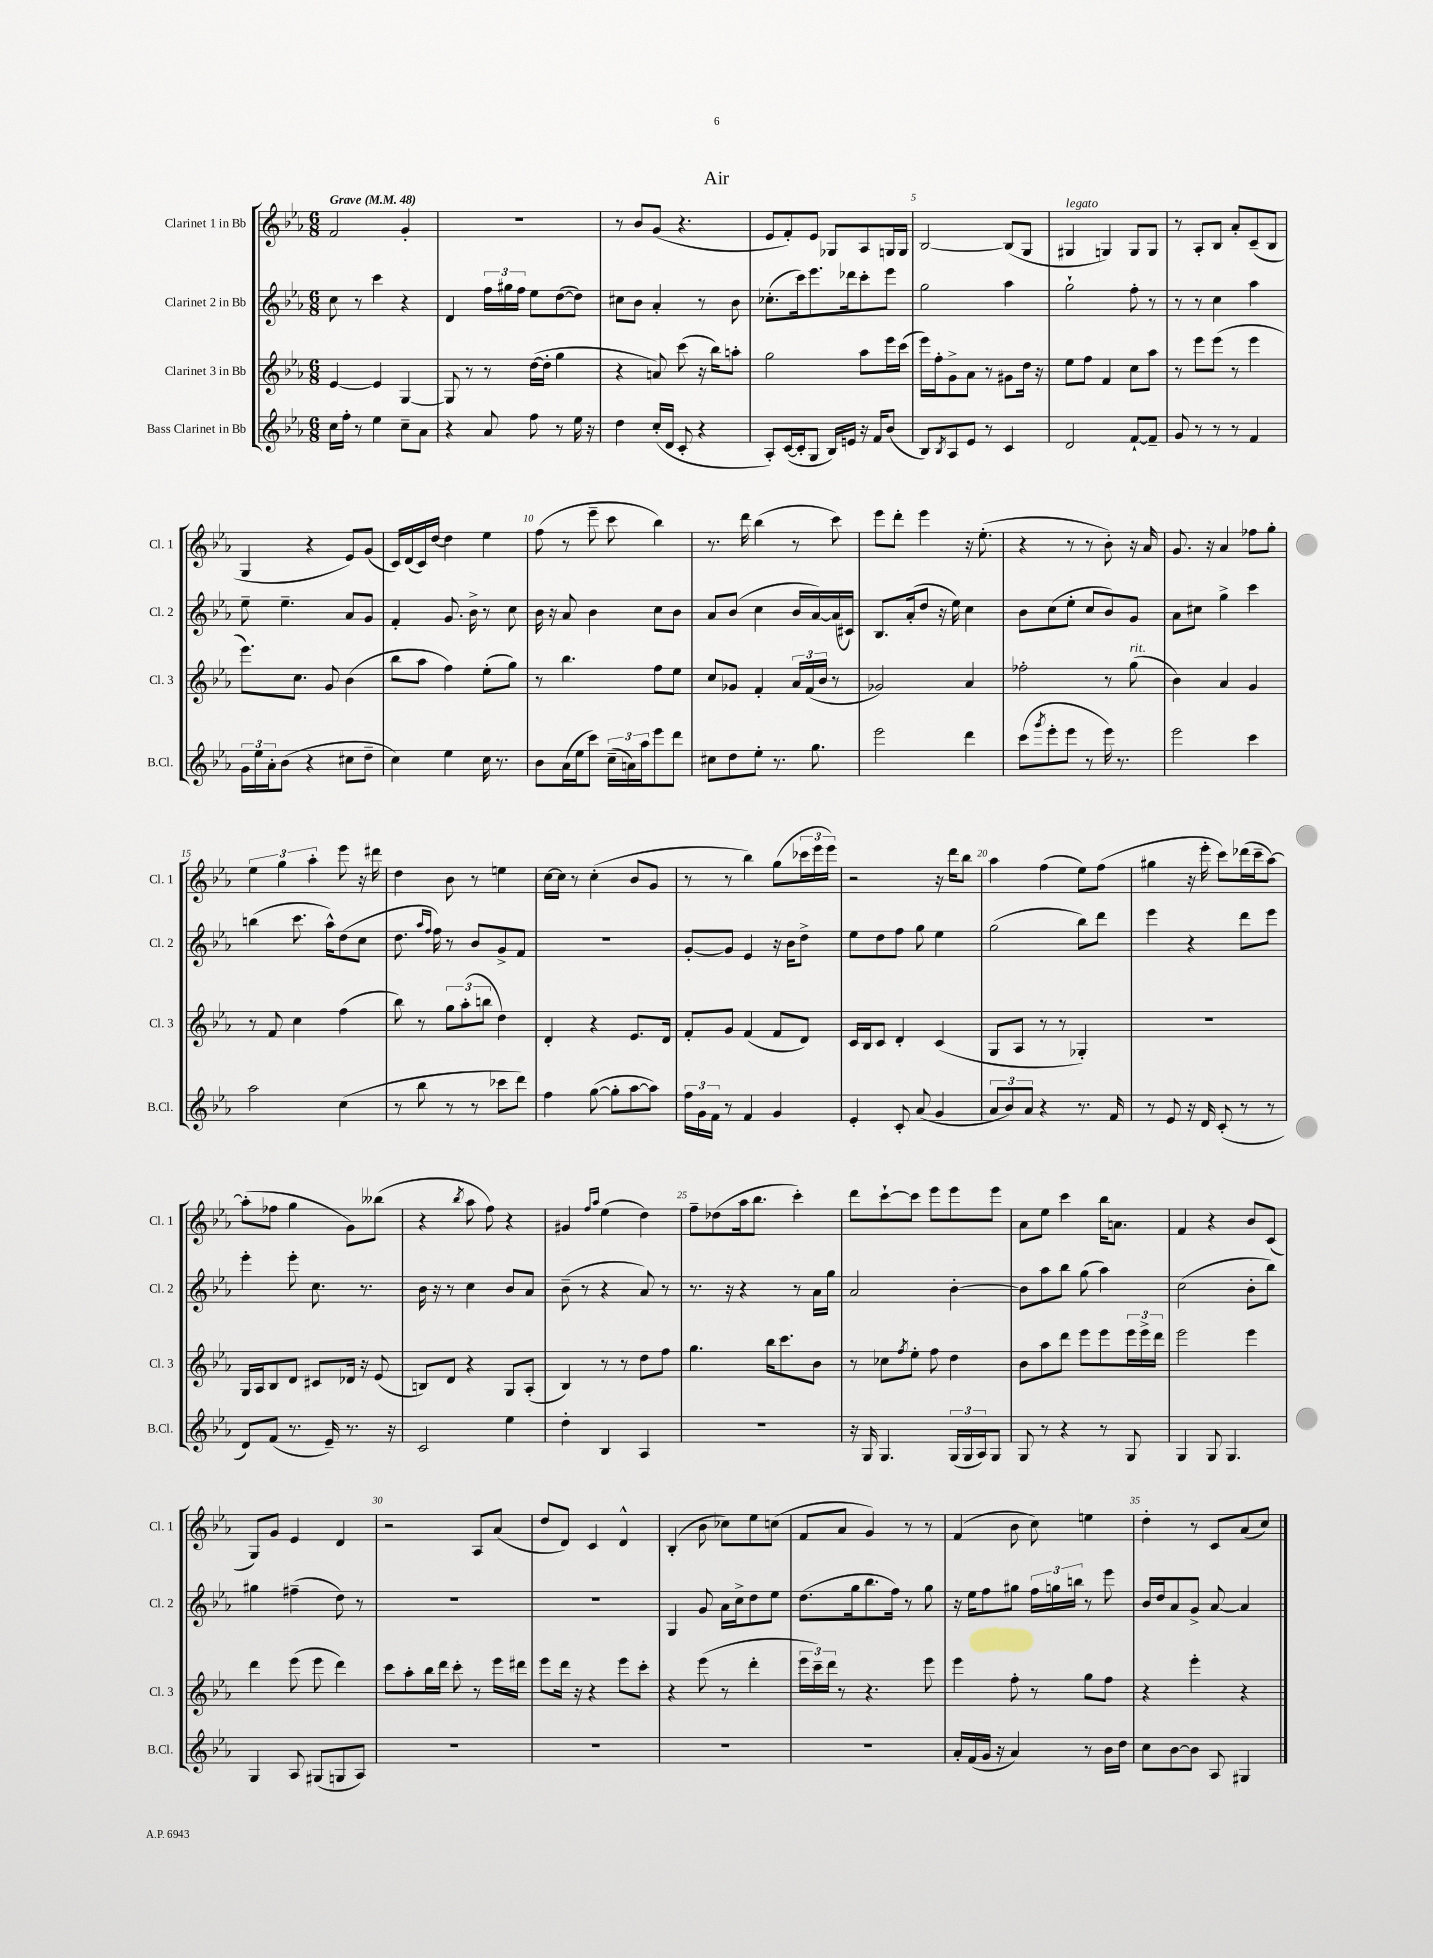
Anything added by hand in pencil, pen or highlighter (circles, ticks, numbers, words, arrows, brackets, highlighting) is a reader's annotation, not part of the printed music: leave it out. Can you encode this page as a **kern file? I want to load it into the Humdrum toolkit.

**kern	**kern	**kern	**kern
*staff4	*staff3	*staff2	*staff1
*clefG2	*clefG2	*clefG2	*clefG2
*k[b-e-a-]	*k[b-e-a-]	*k[b-e-a-]	*k[b-e-a-]
*M6/8	*M6/8	*M6/8	*M6/8
*MM48	*MM48	*MM48	*MM48
16cc	[4e-	8cc	2f
16ff'	.	.	.
8r	.	8r	.
4ee-	4e-]	4ccc	.
8cc~	[4G	4r	4g'
8a-	.	.	.
=	=	=	=
4r	8G]	4d	2.r
.	8r	.	.
8a-	8r	24ff	.
.	.	24gg#	.
.	.	24ff	.
8ff	([16dd	8ee-	.
.	16dd']	.	.
8r	4gg	([8dd	.
16ee-	.	8dd])	.
16r	.	.	.
=	=	=	=
4dd	4r	8cc#	8r
.	.	8b-	8b-
(16cc'	8a)	4a-'	(8g
16d	.	.	.
8c'	(8ccc	.	4.r
4r	16r	8r	.
.	16bb-)	.	.
.	8aa'	8b-	.
=	=	=	=
8A-')	2gg	(8.cc-'	8e-
([16c	.	.	8f')
16c']	.	16ccc)	.
8G	.	8.eee-	8e-
16B-)	.	.	8G-
16e	.	16ddd-	.
16r	8aa-	8ccc'	8A-
16f	.	.	.
(8b-	16eee-	8eee-	16G
.	(16ccc	.	16G
=	=	=	=
8B-)	16eee-)	2gg	[2B-
.	16ff'	.	.
8qB-	.	.	.
8A-	8g^	.	.
8e-	8a-	.	.
8r	8r	.	.
4c	8g#	4aa-	(8B-]
.	16dd	.	8G
.	16r	.	.
=	=	=	=
2d	8ee-	2gg`	4G#
.	8ff	.	.
.	4f	.	4G)
[8f`	8cc	8ff'	8G
8f~]	8aa-	8r	8G
=	=	=	=
8g	8r	8r	8r
8r	8eee-	8r	8A-'
8r	(8eee-	4cc	8B-
8r	8r	.	8a-'
4f	4eee-	4aa-	(8c~
.	.	.	8B-
=	=	=	=
24g	8.eee-)	8ee-~	4G
24ee-	.	.	.
24a-'	.	.	.
(8b-	.	4.ee-~	.
.	8.cc	.	.
4r	.	.	4r
.	8g	.	.
8cc#	(4b-	8a-	8e-)
8dd~	.	8g	(8g
=	=	=	=
4cc)	8bb-	4f'	16c)
.	.	.	(16d
.	8aa-	.	16c)
.	.	.	[16dd
4ee-	4ff)	8.g	4dd]
.	.	16b-^	.
16cc	(8ee-'	8r	4ee-
8.r	.	.	.
.	8gg)	8cc	.
=	=	=	=
8b-	8r	16b-	(8ff
.	.	16r	.
(16a-	4.bb-	8a-	8r
16ee-	.	.	.
8ccc)	.	4b-	8eee-~
(24cc~	.	.	8ccc
24a)	.	.	.
24aa-	.	.	.
8eee-	8ff	8cc	4bb-)
8ddd	8ee-	8b-	.
=	=	=	=
8cc#	8cc	8a-	8.r
8dd	8g-	(8b-	.
.	.	.	16ddd
8ee-'	4f'	4cc	(4bb-
8.r	.	.	.
.	24a-	16b-	8r
.	(24f	.	.
8.gg	.	[16a-)	.
.	24b-	.	.
.	8r	(16a-]	8ccc)
.	.	16c#)	.
=	=	=	=
2eee-	2g-)	8.B-	8eee-
.	.	.	8ddd'
.	.	(16a-'	.
.	.	8dd	4eee-
.	.	16r	.
.	.	16ee-)	.
4ddd	4a-	4cc	16r
.	.	.	(8.ee-'
=	=	=	=
(8ccc	2ff-'	8b-	4r
8qggg	.	.	.
8eee-'	.	(8cc	.
8eee-	.	8ee-'	8r
8r	.	8cc	8r
16eee-)	8r	8b-)	8b-')
8.r	.	.	.
.	(8gg	8g	16r
.	.	.	16a-
=	=	=	=
2eee-	4b-)	8a-	8.g
.	.	8cc#	.
.	.	.	16r
.	4a-	4gg^	4a-
4ccc	4g	4ccc	8ff-
.	.	.	8gg'
=	=	=	=
2aa-	8r	(4bb	6ee-
.	8f	.	.
.	.	.	6gg
.	4cc	8.ccc	.
.	.	.	6aa-'
.	.	16aa-^^)	.
(4cc	(4ff	(8dd	8eee-
.	.	8cc	16r
.	.	.	16ddd#
=	=	=	=
8r	8bb-)	8.dd	4dd
8bb-	8r	.	.
.	.	16qqaa-	.
.	.	16qqff	.
.	.	16ff)	.
8r	12gg	8r	8b-
.	(12aa-'	.	.
8r	.	8b-	8r
.	12bb	.	.
8ccc-	4dd)	8g^	4ee
8ddd)	.	8f	.
=	=	=	=
4ff	4d'	2.r	[16cc
.	.	.	16cc]
.	.	.	8r
([8gg	4r	.	(4cc'
8gg']	.	.	.
[8aa-	8.e-	.	8b-
8aa-])	.	.	8g
.	16d	.	.
=	=	=	=
24ff	8f'	[8g'	8r
24g	.	.	.
24f	.	.	.
8r	8g	8g]	8r
4f	(4f	4e-	4bb-)
4g	8f	16r	(8gg
.	.	16b-	.
.	8d)	8dd^	24ccc-
.	.	.	24eee-
.	.	.	24eee-)
=	=	=	=
4e-'	16c	8ee-	2r
.	16B-	.	.
.	8c	8dd	.
8c'	4d'	8ff	.
(8a-	.	8gg	.
4g	(4c	4ee-	16r
.	.	.	16ddd
.	.	.	8bb-
=	=	=	=
12a-	8G	(2gg	4aa-
12b-)	.	.	.
.	8A-	.	.
12a-	.	.	.
4r	8r	.	(4ff
.	8r	.	.
8.r	4G-')	8bb-)	8ee-)
.	.	8ddd	(8ff
16f	.	.	.
=	=	=	=
8r	2.r	4eee-	4gg#
8e-	.	.	.
16r	.	4r	16r
16d	.	.	16eee-'
(8c'	.	.	8ccc)
8r	.	8ddd	(16ddd-
.	.	.	16ccc~
8r	.	8eee-	[8aa-)
=	=	=	=
8d)	16G	4eee-'	(8aa-']
.	16A-	.	.
(8f	8B-	.	8ff-
8.r	8d	8eee-'	4gg
.	8c#	8.cc	.
16e-~)	.	.	.
8.r	16d-	.	8g)
.	16r	8.r	.
.	(8e-	.	(8bb--
16r	.	.	.
=	=	=	=
2c	8B)	16b-	4r
.	.	16r	.
.	8d	8r	.
.	.	.	8qbb-
.	4r	4cc	8aa-
.	.	.	8ff)
4ee-	8G	8b-	4r
.	(8A-'	8a-	.
=	=	=	=
4dd'	4B-)	(8b-~	4g#
.	.	8r	.
.	.	.	16qqff
.	.	.	16qqaa-
4B-	8r	4r	(4ee-
.	8r	.	.
4A-	8dd	8a-)	4dd)
.	8ff	8r	.
=	=	=	=
2.r	4.gg	8.r	8ff~
.	.	.	(8dd-
.	.	16r	.
.	.	4r	16aa-
.	.	.	8.bb-
.	16bb-	.	.
.	8.ccc	.	.
.	.	8r	4ccc')
.	8b-	16a-	.
.	.	16gg	.
=	=	=	=
16r	8r	2a-	8ddd
16G	.	.	.
4.G	8cc-	.	[8ccc`
.	8qff	.	.
.	8ee-'	.	8ccc]
.	8ff	.	8eee-
(24G	4dd	[4b-'	8eee-
24G	.	.	.
24A-)	.	.	.
8G	.	.	8eee-
=	=	=	=
8G	8b-	8b-]	8a-
8r	8aa-	8aa-	8ee-
4r	8ddd	8bb-	4ccc
.	8eee-	(8gg	.
8r	8eee-	4aa-)	16bb-
.	.	.	8.a
8G	24eee-	.	.
.	24eee-^	.	.
.	24ddd	.	.
=	=	=	=
4G	2eee-	(2cc	4f
8G	.	.	4r
4.G	.	.	.
.	4eee-	8b-'	8b-
.	.	8bb-)	(8c
=	=	=	=
4G	4ddd	4gg#	8G)
.	.	.	8g
8A-	(8eee-	(4ff#~	4e-
(8G#	8eee-	.	.
8G	4ddd)	8dd)	4d
8A-)	.	8r	.
=	=	=	=
2.r	8ccc	2.r	2r
.	8aa-'	.	.
.	16bb-	.	.
.	16ddd	.	.
.	8ccc'	.	.
.	8r	.	8A-
.	16eee-	.	(8a-
.	16ddd#	.	.
=	=	=	=
2.r	8eee-	2.r	8dd
.	16ddd	.	8d)
.	16r	.	.
.	4r	.	4c
.	8eee-	.	4d^^
.	8ccc'	.	.
=	=	=	=
2.r	4r	4G	(4B-'
.	(8eee-	8g	8b-
.	8r	16a-	8cc-)
.	.	16cc^	.
.	4ddd'	8dd	8ee-
.	.	8ee-	(8cc
=	=	=	=
2.r	24eee-	(8.dd	8f
.	24ccc~)	.	.
.	24ddd	.	.
.	8r	.	8a-
.	.	16gg	.
.	4.r	8.bb-	4g)
.	.	16ff)	.
.	.	8r	8r
.	8eee-	8gg	8r
=	=	=	=
16a-'	4eee-	16r	(4f
(16f	.	16ee-	.
16g	.	8ff	.
16r	.	.	.
4a-)	8ff'	8gg#	8b-
.	8r	24ff	8cc)
.	.	24gg	.
.	.	24bb	.
8r	8gg	8r	4ee
16b-	8ff	8eee-	.
16dd	.	.	.
=	=	=	=
8cc	4r	16b-	4dd'
.	.	16dd	.
[8b-	.	8a-	.
8b-]	4eee-'	8g^	8r
8A-	.	[8a-	8c
4G#	4r	4a-]	(8a-
.	.	.	8cc)
==	==	==	==
*-	*-	*-	*-
